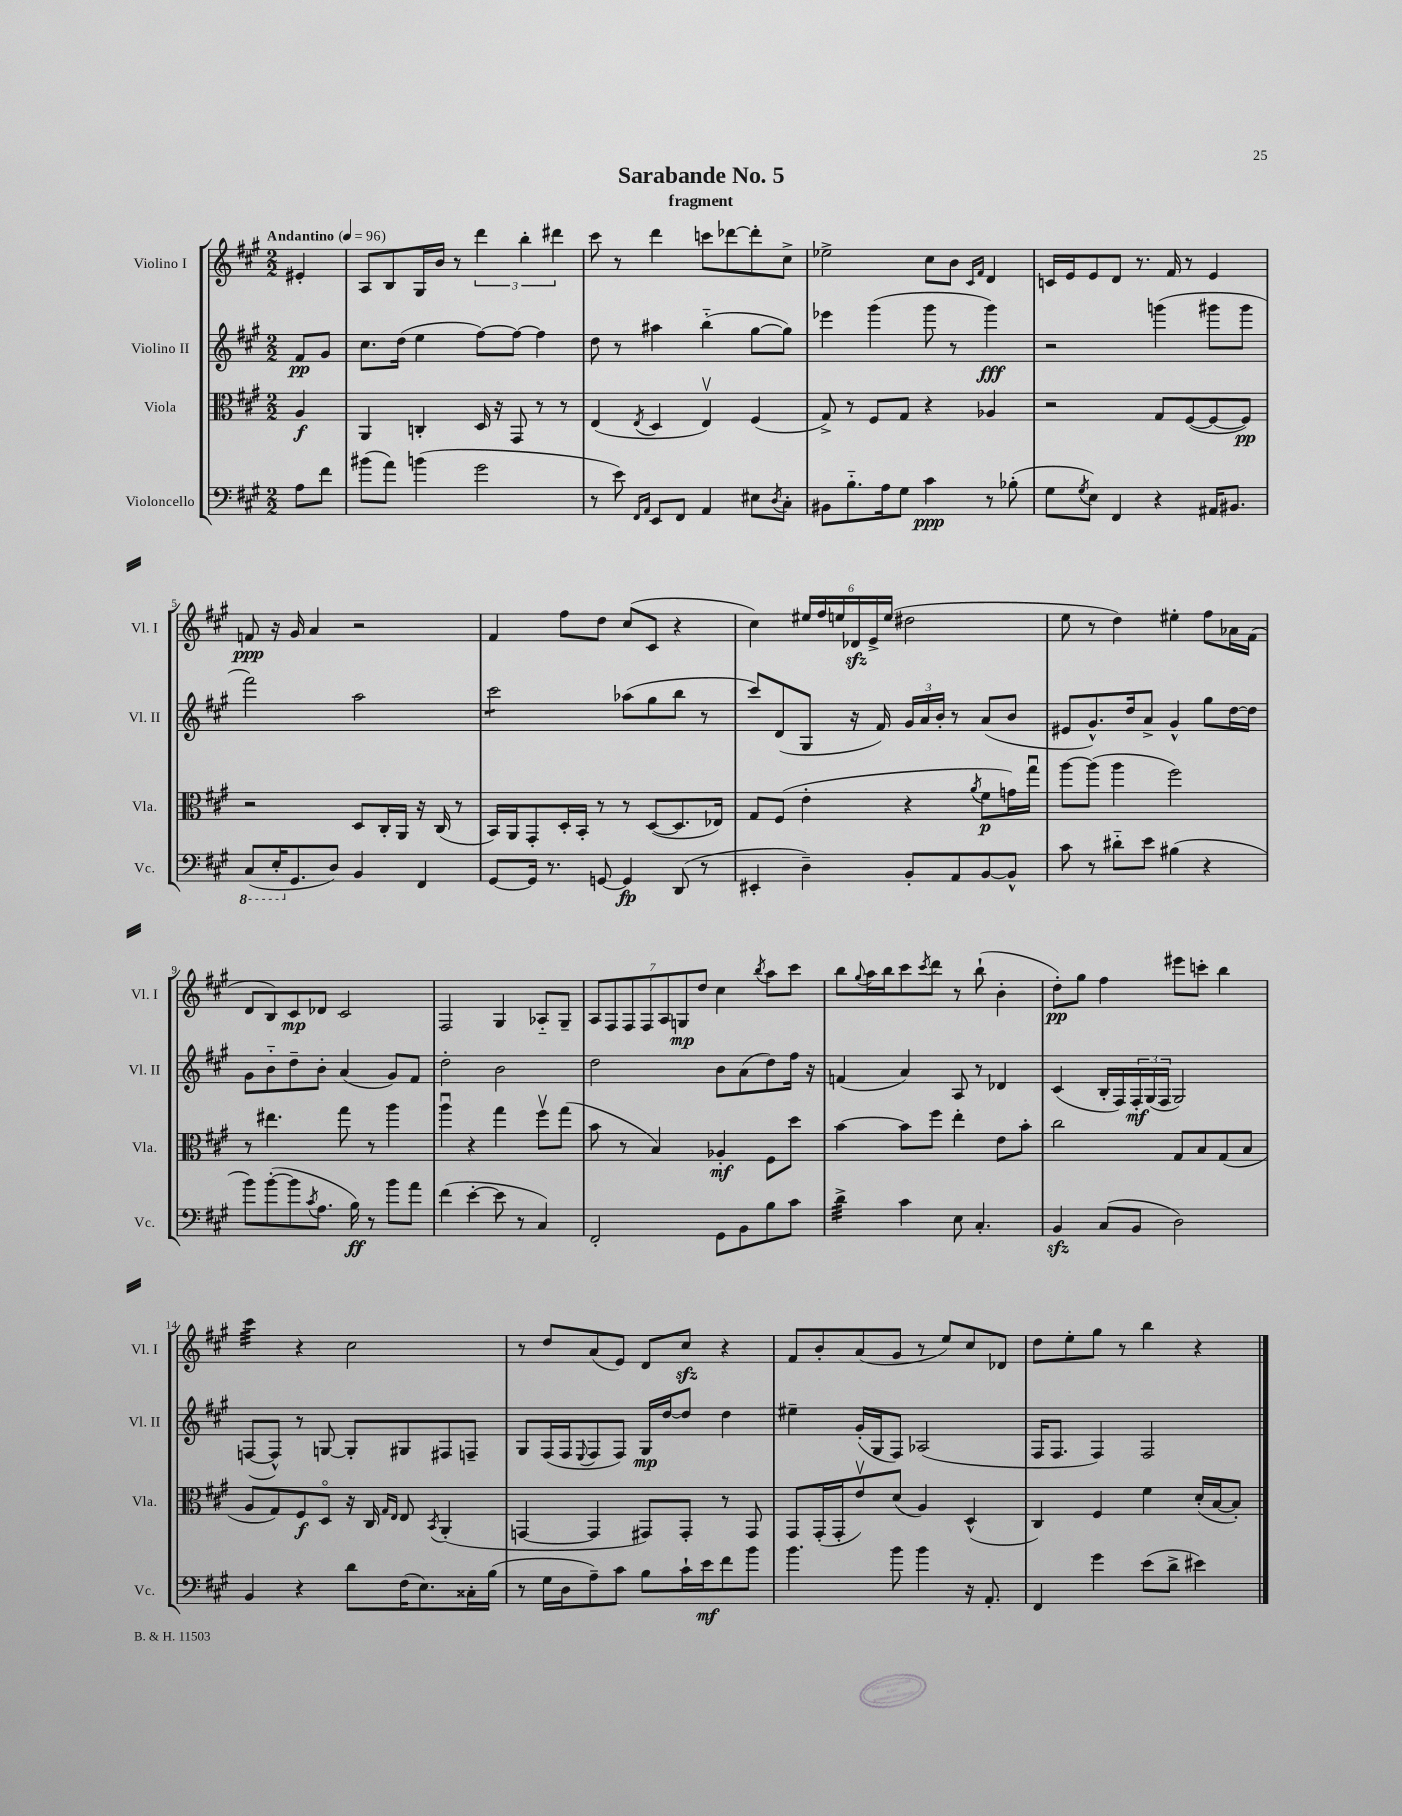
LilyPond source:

\header { title = "Sarabande No. 5" subtitle = "fragment" }
<<
\new StaffGroup <<
\new Staff = "s0" \with { instrumentName = "Violino I" shortInstrumentName = "Vl. I" } {
    \clef treble \key a \major \numericTimeSignature \time 2/2 \partial 4 \tempo "Andantino" 4 = 96
    eis'4-. |
    a8 b8 gis16 b'16 r8 \tuplet 3/2 { d'''4 b''4-. dis'''4 } |
    cis'''8 r8 d'''4 c'''8 des'''8~ des'''8-. cis''8-> |
    ees''2-> cis''8 b'8 \grace { cis'16 fis'16 } d'4 |
    c'16 e'16 e'8 d'8 r8. fis'16 r8 e'4 |
    f'8\ppp r16 gis'16 a'4 r2 |
    fis'4 fis''8 d''8 cis''8( cis'8 r4 |
    cis''4) \tuplet 6/4 { eis''16 fis''16 e''16 des'16\sfz e'16-> e''16( } dis''2 |
    e''8 r8 d''4) eis''4-. fis''8 aes'16 fis'16( |
    d'8 b8) cis'8\mp des'8 cis'2 |
    fis2 gis4 aes8-_ gis8-- |
    \tuplet 7/4 { a8 fis8 fis8 fis8 a8 g8\mp d''8 } cis''4 \acciaccatura { b''8 } a''8 cis'''8 |
    b''8 \appoggiatura { gis''8 } a''16 b''16 cis'''8 \acciaccatura { cis'''8 } d'''8 r8 b''8-!( b'4-. |
    d''8-.\pp) gis''8 fis''4 eis'''8 c'''8-. b''4 |
    cis'''4:32 r4 cis''2 |
    r8 d''8 a'8( e'8) d'8 cis''8\sfz r4 |
    fis'8 b'8-. a'8( gis'8 r8 e''8) cis''8 des'8 |
    d''8 e''8-. gis''8 r8 b''4 r4 \bar "|." |
}
\new Staff = "s1" \with { instrumentName = "Violino II" shortInstrumentName = "Vl. II" } {
    \clef treble \key a \major \numericTimeSignature \time 2/2 \partial 4
    fis'8\pp gis'8 |
    cis''8. d''16( e''4 fis''8~) fis''8~ fis''4 |
    d''8 r8 ais''4 b''4-_( gis''8~ gis''8) |
    ees'''4 gis'''4( gis'''8 r8 gis'''4\fff) |
    r2 g'''4( gis'''8 gis'''8 |
    fis'''2) a''2 |
    cis'''2:8 aes''8( gis''8 b''8 r8 |
    cis'''8) d'8( gis8 r16 fis'16) \tuplet 3/2 { gis'16 a'16 b'16-. } r8 a'8( b'8 |
    eis'8 gis'8.-^) d''16 a'8-> gis'4-^ gis''8 d''16~ d''16 |
    gis'8 b'8-_ d''8-- b'8-. a'4( gis'8) fis'8 |
    d''2-. b'2 |
    d''2 b'8 a'8( d''8) fis''16 r16 |
    f'4( a'4) a8 r8 des'4 |
    cis'4( b16-. fis16) \tuplet 3/2 { fis16-.\mf gis16( fis16 } gis2) |
    f8~( f8-^) r8 g8~ g8-. gis8 fis8 f8-- |
    gis8 fis16( fis16 \appoggiatura { e8 } fis8 fis8) gis16\mp d''16~ d''8 d''4 |
    eis''4-- gis'16-.( gis16 fis8) aes2( |
    fis16 fis8. fis4) fis2 \bar "|." |
}
\new Staff = "s2" \with { instrumentName = "Viola" shortInstrumentName = "Vla." } {
    \clef alto \key a \major \numericTimeSignature \time 2/2 \partial 4
    a4\f |
    a,4 c4-. d16 r16 gis,8 r8 r8 |
    e4( \acciaccatura { e8 } d4 e4\upbow) fis4( |
    gis8->) r8 fis8 gis8 r4 aes4 |
    r2 gis8 fis8~( fis8~ fis8\pp) |
    r2 d8 cis16-. a,16 r16 cis16( r8 |
    b,16) a,16 gis,8-. d16-. b,16-. r8 r8 d8~( d8. ees16) |
    gis8 fis8( e'4-. r4 \acciaccatura { a'8 } fis'8\p g'16) gis''16\downbow |
    a''8~ a''8( a''4 fis''2) |
    r8 eis''4. gis''8 r8 a''4 |
    a''4\downbow r4 gis''4 fis''8\upbow gis''8( |
    b'8 r8 b4) aes4-.\mf fis8 d''8 |
    b'4~ b'8 fis''8 e''4-. e'8 b'8-. |
    cis''2 gis8 b8 gis8( b8 |
    a8 gis8) fis8\f d8\flageolet r16 cis16 \grace { gis16 e16 } e8 \acciaccatura { b,8 } a,4-.( |
    g,4~ g,4 gis,8) gis,8-. r8 gis,8 |
    gis,8 gis,16-.( gis,16-. e'8\upbow) d'8( a4) d4-^( |
    cis4) fis4 fis'4 d'16-.( b16~ b8-.) \bar "|." |
}
\new Staff = "s3" \with { instrumentName = "Violoncello" shortInstrumentName = "Vc." } {
    \clef bass \key a \major \numericTimeSignature \time 2/2 \partial 4
    a8 fis'8 |
    bis'8( a'8) b'4( gis'2 |
    r8 e'8) \grace { fis,16 a,16 } e,8 fis,8 a,4 eis8 \acciaccatura { d8 } cis8-. |
    bis,8 b8.-_ a16 gis8 cis'4\ppp r8 bes8-.( |
    gis8 \acciaccatura { gis8 } e8) fis,4 r4 ais,16 bis,8. |
    \ottava #-1 cis,8( e,16-. \ottava #0 gis,8. d8) b,4 fis,4 |
    gis,8~ gis,16 r8. g,8~ g,4\fp d,8( r8 |
    eis,4-. d4--) b,8-. a,8 b,8~ b,8-^ |
    cis'8 r8 dis'8-_ e'8 bis4( r4 |
    b'8) b'8~-.( b'8 \acciaccatura { cis'8 } a8. b16\ff) r8 b'8 a'8 |
    fis'4( e'4~-. e'8 r8 cis4) |
    fis,2-. gis,8 b,8 b8 cis'8 |
    d'4:32-> cis'4 e8 cis4.-. |
    b,4\sfz cis8( b,8 d2) |
    b,4 r4 d'8 fis16( e8.) cisis16-. b16( |
    r8 gis16 d16 a8--) cis'8 b8 cis'16-! e'16\mf fis'8 b'8 |
    b'4. b'8 b'4 r16 a,8.-. |
    fis,4 gis'4 e'8( d'8-> eis'4) \bar "|." |
}
>>
>>
